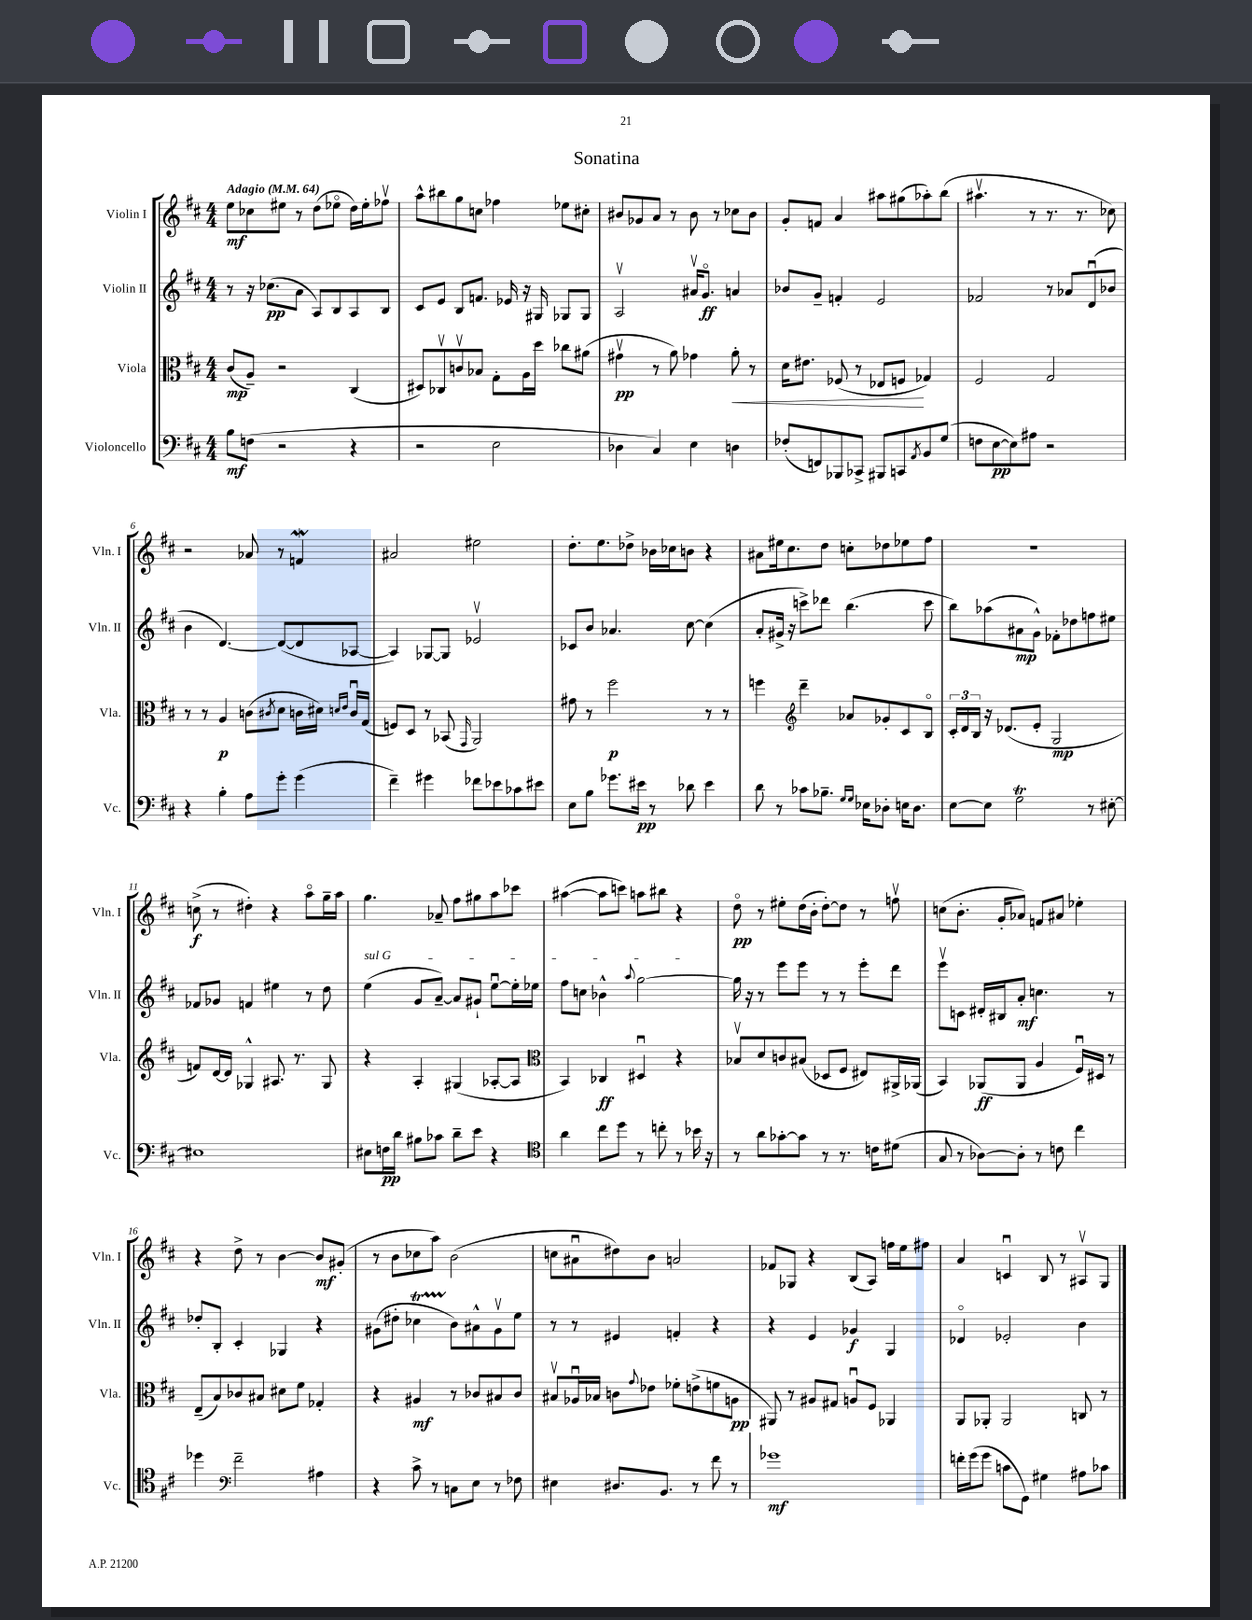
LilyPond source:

\header { title = "Sonatina" }
<<
\new StaffGroup <<
\new Staff = "s0" \with { instrumentName = "Violin I" shortInstrumentName = "Vln. I" } {
    \clef treble \key d \major \numericTimeSignature \time 4/4 \tempo "Adagio" 4 = 64
    e''8\mf ces''8 eis''8 r8 d''8( ees''8\flageolet d''16) ees''16-. fes''8\upbow |
    a''8-^ bis''8 g''8 c''8 fes''4 ees''8 cis''8-. |
    bis'8 ges'8 a'8 r8 bis'8 r8 ces''8 bis'8 |
    g'8-. f'8 a'4 ais''8 gis''8( aes''8-.) b''8( |
    ais''4.\upbow r8 r8. r8. ces''8) |
    r2 aes'8 r8 f'4\mordent |
    ais'2 eis''2 |
    d''8.-. e''8. des''8-> bes'16 ces''16 b'8 r4 |
    ais'8 eis''16 cis''8. d''8 c''8-. des''8 ees''8 fis''8 |
    R1 |
    c''8->\f( r8 dis''4-.) r4 a''8\flageolet g''16-- a''16 |
    g''4. aes'8-- fis''8 gis''8 a''8 ces'''8 |
    ais''4~( ais''8 c'''8) a''8 bis''8 r4 |
    d''8\flageolet\pp r8 eis''8-. d''16( b'16-. d''8~-.) d''8 r8 f''8\upbow |
    c''8( b'8.-. g'16-. aes'8) f'8 ais'8 ees''4-. |
    r4 d''8-> r8 b'4~ b'8\mf gis'8-.( |
    r8 b'8 ces''8 a''8) b'2( |
    c''8 ais'8\downbow dis''8) b'8 a'2 |
    fes'8 ges8 r4 b8( a8) f''16 e''16 fis''8 |
    a'4 c'4\downbow b8 r8 ais8\upbow g8 \bar "|." |
}
\new Staff = "s1" \with { instrumentName = "Violin II" shortInstrumentName = "Vln. II" } {
    \clef treble \key d \major \numericTimeSignature \time 4/4
    r8 r16 ces''8.\pp( a'8 a8) b8 a8 b8 |
    cis'8 e'8 b8 f'8. ees'16 r16 gis16 ges8 ges8 |
    a2\upbow ais'16\upbow g'8.\flageolet\ff a'4 |
    bes'8 g'8-- f'4-. e'2 |
    fes'2 r8 aes'8 d'8\downbow( bes'8 |
    b'4 d'4.~) d'8~( d'8 aes8~ |
    aes4) ges8~ ges8 ees'2\upbow |
    ces'8 b'8 aes'4. cis''8~ cis''4( |
    a'8-. gis'16-> r16 c'''8->) des'''8 b''4.( c'''8 |
    b''8) aes''8( ais'8\mp g'8-^) fes'8-. des''8 f''8 eis''8 |
    fes'8 ges'8 f'4 eis''4 r8 d''8 |
    \once \override TextSpanner.bound-details.left.text = \markup { \italic "sul G" } e''4\startTextSpan( g'8 a'8~--) a'8 gis'8-! e''8~\downbow e''16-. ees''16 |
    fis''8 c''8 bes'4-^ \appoggiatura { a''8 } g''2~\stopTextSpan |
    g''16 r16 r8 e'''8 e'''8 r8 r8 e'''8-. d'''8 |
    e'''8\upbow c'8 dis'16-. bis16 a'8-.\mf c''4. r8 |
    des''8-. b8-. cis'4-. ges4 r4 |
    gis'8( dis''8-. ces''4\startTrillSpan b'8\stopTrillSpan) ais'8-^ gis'8\upbow e''8 |
    r8 r8 eis'4 f'4-. r4 |
    r4 e'4 ges'4\f g4 |
    des'4\flageolet ees'2-. b'4 \bar "|." |
}
\new Staff = "s2" \with { instrumentName = "Viola" shortInstrumentName = "Vla." } {
    \clef alto \key d \major \numericTimeSignature \time 4/4
    cis'8\mp( a8--) r2 cis4( |
    dis8) ces8\upbow c'8\upbow bes8 g8-. a16 d''16 ces''8 ais'8( |
    gis'4\upbow\pp r8 a'8) ges'4 a'8-.\< r8 |
    d'16 eis'8. fes8( r8 ees8 f8\! ges4) |
    fis2 g2 |
    r8 r8 a4\p c'8( \acciaccatura { cis'8 } d'8 c'16 dis'16) \grace { d'16 e'16 } c'16\downbow g16( |
    f8) d8 r8 bes,8( \grace { g,16 } a,2) |
    gis'8 r8 fis''2\p r8 r8 |
    f''4 \clef treble d'''4-- aes'8 ges'8-. cis'8 b8\flageolet |
    \tuplet 3/2 { cis'16-. d'16 b16 } r16 des'8.( e'8-. g2\mp |
    f'8) d'16~ d'16 ges4-^ ais8. r8. ges8 |
    r4 a4-. gis4( aes8~-. aes8 |
    \clef alto b,4) ces4\ff dis4\downbow r4 |
    bes8\upbow d'8 c'8 bis8( des8 fis8 eis8) ais,16-> aes,16( |
    b,4) aes,8\ff( aes,8 a4 fis16\downbow) dis16 r8 |
    e8--( b8) ces'8 bis8 dis'8 fis'8 ges4-. |
    r4 ais4\mf r8 ces'8 bis8 ces'8 |
    bis8\upbow aes16\downbow bes16 c'8 \appoggiatura { g'8 } ees'8 fes'8-. e'8->( f'8 a8\pp |
    ais,8) r8 ais8 gis8 a8\downbow fis8 aes,4 |
    a,8 aes,8-. aes,2 c8 r8 \bar "|." |
}
\new Staff = "s3" \with { instrumentName = "Violoncello" shortInstrumentName = "Vc." } {
    \clef bass \key d \major \numericTimeSignature \time 4/4
    b8\mf f8( r2 r4 |
    r2 e2 |
    des4 cis4) e4 d4 |
    fes8-.( f,8) bes,,8 ces,8-> bis,,8 c,8 \acciaccatura { a,8 } b,8 g8( |
    f8 e8~\pp e8) ais8 r2 |
    r4 b4-. a8 g'8-. g'4( |
    fis'4--) gis'4 fes'8 ees'8 ces'8 eis'8 |
    e8 b8 ges'8. eis'16\pp r8 des'8 eis'4 |
    d'8 r8 ces'8 bes8.-- \grace { g16 g16 } ees16 des8-. e16 des8. |
    e8~ e8 g2\trill r8 eis8~-. |
    eis1 |
    eis8 f16\pp d'16 bis8 ces'8 d'8-- e'8 r4 |
    \clef tenor a'4 cis''8 d''8 r8 c''8-. r8 bes'16 r16 |
    r8 a'8 ges'8~-. ges'8 r8 r8. c'16 dis'8( |
    g8 r8 aes8~) aes8-. r8 c'8 cis''4 |
    des''4 \clef bass fis'2-- ais4 |
    r4 cis'8-> r8 c8 e8 r8 fes8 |
    eis4 dis8. b,8. r8 fis'8 r8 |
    ges'1\mf |
    f'16-. g'16( g'8 c'8 g,8) gis4 ais8 ces'8 \bar "|." |
}
>>
>>
